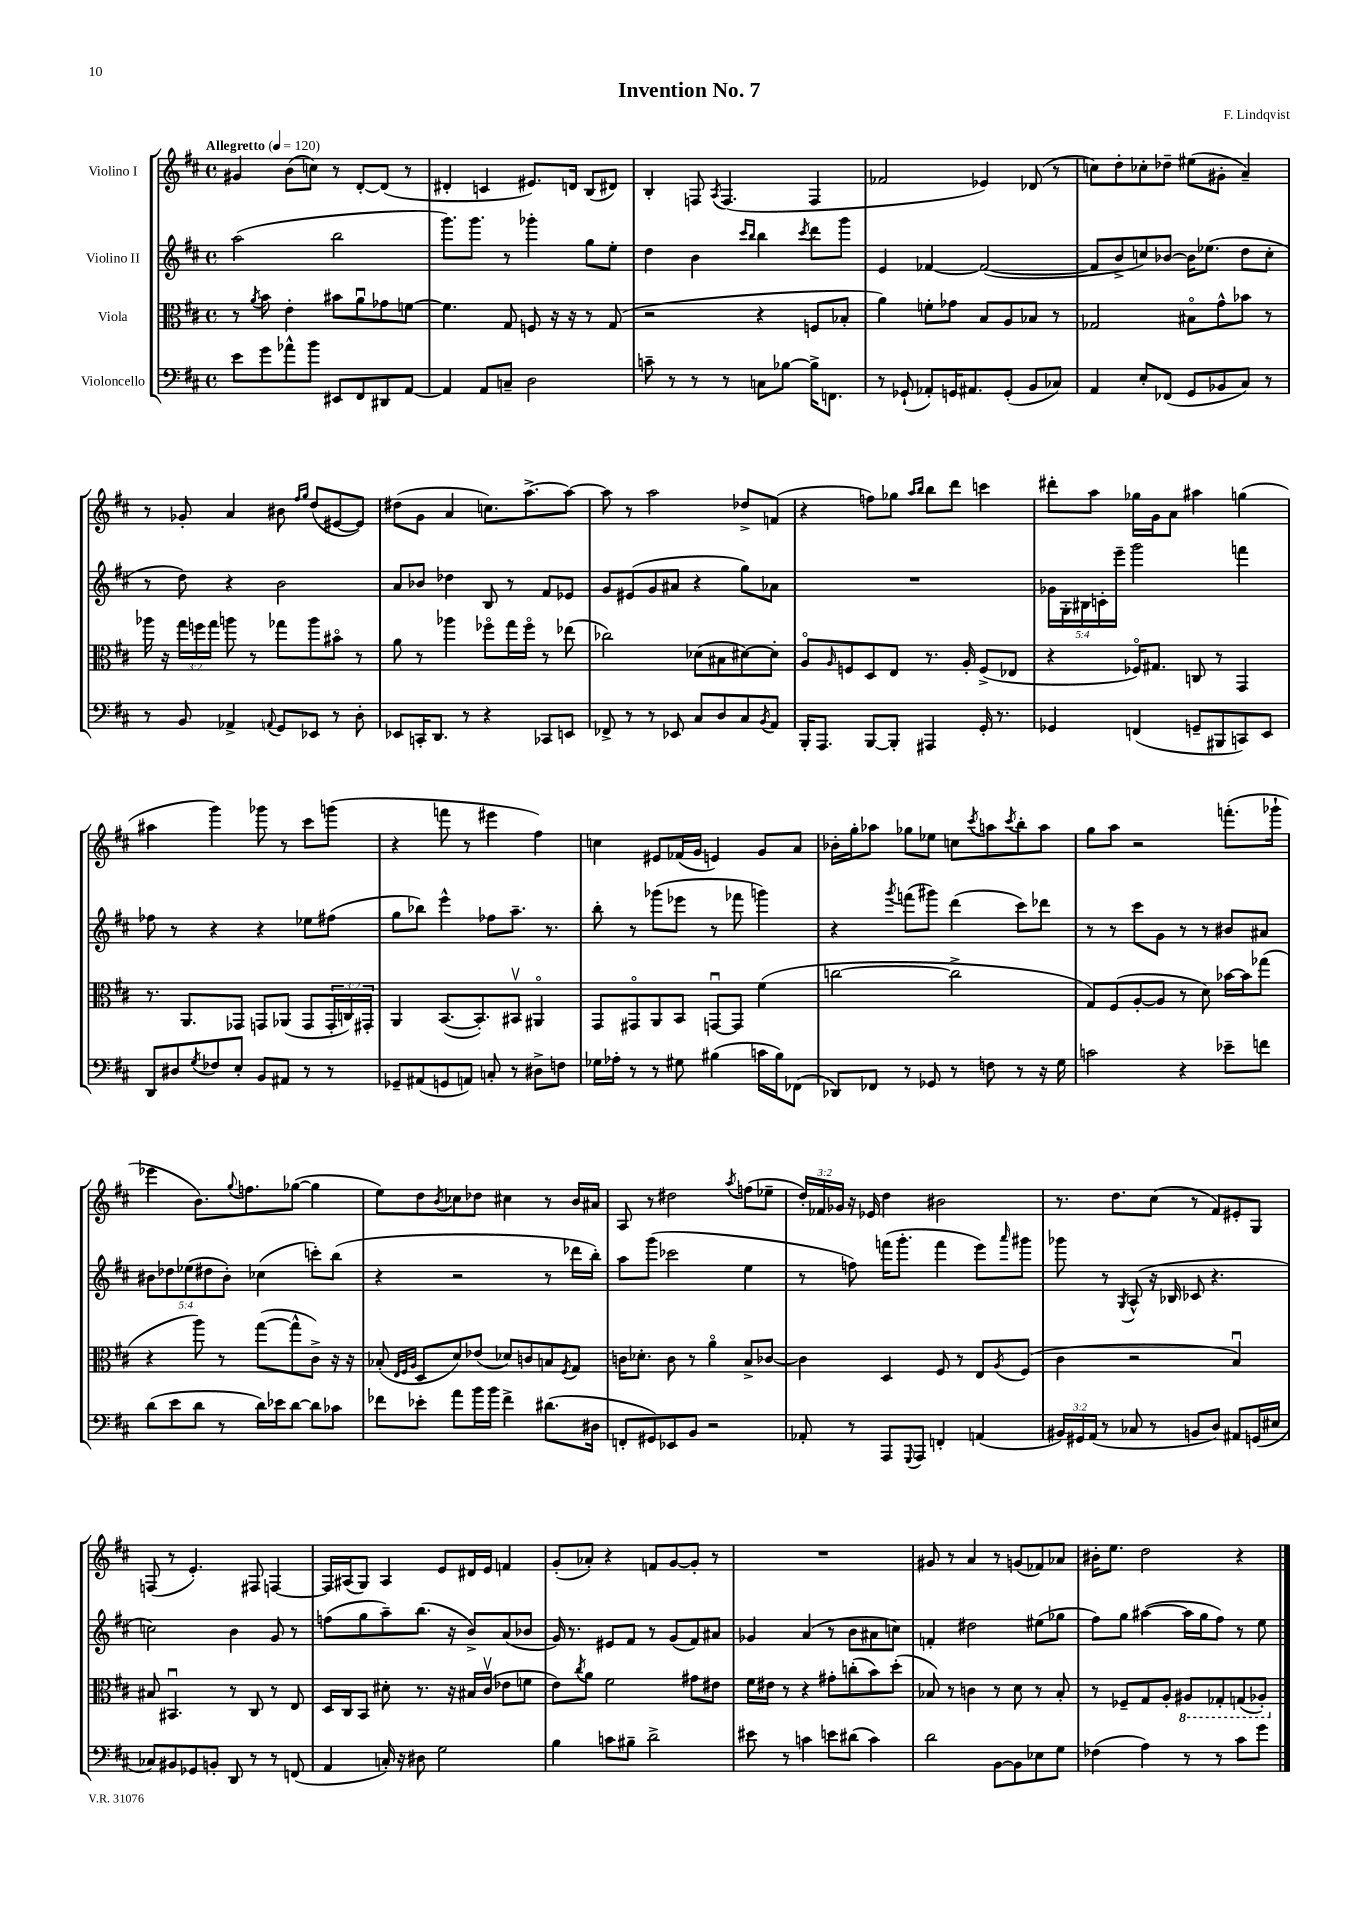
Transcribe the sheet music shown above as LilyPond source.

\header { title = "Invention No. 7" composer = "F. Lindqvist" }
<<
\new StaffGroup <<
\new Staff = "s0" \with { instrumentName = "Violino I" } {
    \clef treble \key d \major \defaultTimeSignature \time 4/4 \override Staff.TupletNumber.text = #tuplet-number::calc-fraction-text \tempo "Allegretto" 4 = 120
    gis'4 b'8( c''8) r8 d'8~-. d'8( r8 |
    dis'4-. c'4 eis'8.) d'16 b8( dis'8) |
    b4-. f8 \acciaccatura { a8 } f4.( f4 |
    fes'2 ees'4) des'8( r8 |
    c''8) d''8-. ces''8-. des''8-- eis''8( gis'8-. a'4--) |
    r8 ges'8-. a'4 bis'8 \grace { fis''16 g''16 } d''8( eis'8~ eis'8) |
    dis''8( g'8 a'4 c''8.) a''8.~-> a''8~ |
    a''8 r8 a''2 des''8-> f'8( |
    r4 f''8) ges''8 \grace { a''16 b''16 } b''8 d'''8 c'''4 |
    dis'''8-. a''8 ges''16 g'16 a'8 ais''4 g''4( |
    ais''4 g'''4) ges'''8 r8 cis'''8 g'''8( |
    r4 f'''8 r8 eis'''4 fis''4) |
    c''4 eis'8 fes'16( g'16 e'4) g'8 a'8 |
    bes'16-. g''16-. aes''8 ges''8 ees''8 c''8 \acciaccatura { cis'''8 } a''8 \acciaccatura { cis'''8 } b''8-. a''8 |
    g''8 a''8 r2 f'''8.-.( ges'''16-! |
    ees'''4 b'8.) \appoggiatura { g''8 } f''8. ges''8~( ges''4 |
    e''8) d''8 \acciaccatura { b'8 } ces''8 des''8 cis''4 r8 b'16 ais'16 |
    a8 r8 dis''2 \acciaccatura { a''8 } f''8( ees''8-- |
    \tuplet 3/2 { d''16-.) fes'16 ges'16 } r16 ees'16 d''4 bis'2 |
    r8. d''8. cis''8( r8 fis'8) eis'8-. g8 |
    f8( r8 e'4.-.) fis8 f4~ |
    f16 ais16( g8) ais4 e'8 dis'16 e'16 f'4 |
    g'8-.( aes'8-.) r4 f'8 g'8~ g'8-. r8 |
    R1 |
    gis'8 r8 a'4 r8 g'8( fes'8) aes'8 |
    bis'16-. e''8. d''2 r4 \bar "|." |
}
\new Staff = "s1" \with { instrumentName = "Violino II" } {
    \clef treble \key d \major \defaultTimeSignature \time 4/4 \override Staff.TupletNumber.text = #tuplet-number::calc-fraction-text
    a''2( b''2 |
    g'''8.) g'''8. r8 ges'''4-. g''8 e''8-. |
    d''4 b'4 \grace { cis'''16 b''16 } b''4 \acciaccatura { cis'''8 } d'''8 g'''8 |
    e'4 fes'4~ fes'2~( |
    fes'8 b'8-> c''8) bes'8~ bes'16 ees''8.( d''8 c''8-. |
    r8 d''8) r4 b'2 |
    a'8 bes'8 des''4 b8 r8 fis'8 ees'8 |
    g'8 eis'8( g'8 ais'8 r4 g''8) aes'8 |
    R1 |
    \tuplet 5/4 { ges'16 g16-. bis16 c'16-. e'''16-- } g'''2 f'''4 |
    fes''8 r8 r4 r4 ees''8 fis''8( |
    g''8 bes''8) e'''4-^ fes''8 a''8.-- r8. |
    b''8-. r8 ges'''8( ees'''8 r8 fes'''8 g'''4) |
    r4 \acciaccatura { g'''8 } f'''8( gis'''8) d'''4( cis'''8) des'''8 |
    r8 r8 cis'''8 g'8 r8 r8 bis'8 ais'8 |
    \tuplet 5/4 { bis'8 des''8 ees''8( dis''8 bis'8-.) } ces''4( c'''8-.) b''8( |
    r4 r2 r8 des'''16 b''16-.) |
    a''8 g'''8( ces'''2 e''4 |
    r8 f''8) f'''16( g'''8.-. f'''4 e'''8) \grace { a'''16 } gis'''8 |
    ges'''8 r8 \acciaccatura { g8 } a8-^( r16 bes16 ces'8 r4. |
    c''2) b'4 g'8 r8 |
    f''8( g''8 a''8--) b''8.( r16 b'8->) a'8( bes'8 |
    g'16) r8. eis'8 fis'8 r8 g'8( fis'8) ais'8 |
    ges'4 a'4( r8 b'8 ais'8 c''8) |
    f'4-. dis''2 eis''8( ges''8 |
    fis''8) g''8 ais''4~( ais''16 g''16 fis''8) r8 e''8 \bar "|." |
}
\new Staff = "s2" \with { instrumentName = "Viola" } {
    \clef alto \key d \major \defaultTimeSignature \time 4/4 \override Staff.TupletNumber.text = #tuplet-number::calc-fraction-text
    r8 \acciaccatura { a'8 } b'8 e'4-. bis'8 a'8\downbow ges'8 f'8~ |
    f'4. g8 f8 r16 r16 r8 g8( |
    r2 r4 f8 bes8-. |
    a'4) f'8-. ges'8 b8 a8 bes8 r8 |
    ges2 bis8\flageolet g'8-^ bes'8 r8 |
    aes''16 r16 \tuplet 3/2 { g''16 f''16 g''16 } a''8 r8 ges''8 a''8 bis'8\flageolet r8 |
    a'8 r8 aes''4 fes''8\flageolet g''16 fes''16\flageolet r8 ees''8( |
    ces''2) des'8( bis8 dis'8~) dis'8-. |
    a8\flageolet \grace { a16 } f8 d8 e8 r8. a16-. f8->( ees8 |
    r4 fes16\flageolet) gis8. c8 r8 g,4 |
    r8. a,8. ges,8 g,8 aes,8( g,8 \tuplet 3/2 { g,16-. c16) gis,16-. } |
    a,4 b,8.~( b,8.-.) bis,8\upbow ais,4\flageolet |
    g,8 gis,8\flageolet a,8 b,8 g,8~\downbow g,8 fis'4( |
    c''2~ c''2-> |
    g8) fis8( a8~-. a8 r8 d'8) bes'16~ bes'16 ges''8( |
    r4 a''8) r8 g''8~( g''8-^ cis'8->) r16 r16 |
    bes8-.( \grace { e32 fis32 a32 } d8 d'8) ees'8( des'8) c'8 b8 \acciaccatura { fis8 } g8 |
    c'16 des'8.-. c'8 r8 a'4\flageolet b8-> ces'8~ |
    ces'4 d4 fis8 r8 e8 \acciaccatura { a8 } fis8( |
    cis'4 r2 b4\downbow) |
    bis8 bis,4.\downbow r8 cis8 r8 e8 |
    d16 cis16 b,8 dis'8-. r8. r16 bis16 cis'16\upbow( ees'8 f'8 |
    e'8) \acciaccatura { cis''8 } a'8 fis'2 gis'8 eis'8 |
    fis'16 eis'16 r8 r4 gis'8-. c''8-.( b'8) d''8-.( |
    bes8) r8 c'4 r8 d'8 r8 bes8-. |
    r8 fes8-- g8 a8-. \ottava #-1 ais,8 ges,8-. g,8( aes,8-.) \ottava #0 \bar "|." |
}
\new Staff = "s3" \with { instrumentName = "Violoncello" } {
    \clef bass \key d \major \defaultTimeSignature \time 4/4 \override Staff.TupletNumber.text = #tuplet-number::calc-fraction-text
    e'8 g'8 aes'8-^ b'8 eis,8 fis,8 dis,8 a,8~ |
    a,4 a,8 c8-- d2 |
    c'8-- r8 r8 r8 c8 bes8~ bes16-> f,8. |
    r8 ges,8-!( aes,8-.) g,16 ais,8. g,8-.( b,8 ces8) |
    a,4 e8-. fes,8( g,8 bes,8 cis8) r8 |
    r8 b,8 aes,4-> \appoggiatura { a,8 } g,8 ees,8 r8 d8-. |
    ees,8 c,16-. d,8. r8 r4 ces,8 e,8 |
    fes,8-> r8 r8 ees,8 cis8 d8 cis8 \acciaccatura { b,8 } a,8 |
    b,,16-. a,,8. b,,8~ b,,8-. ais,,4 g,16-. r8. |
    ges,4 f,4( g,8-- bis,,8 c,8) e,8 |
    d,8 dis8 \acciaccatura { g8 } fes8 e8-. b,8 ais,8 r8 r8 |
    ges,8-- ais,8( g,8 a,8) c8-. r8 dis8-> f8 |
    ges16 aes16-. r8 r8 gis8 bis4( c'16 bis16) fes,8( |
    des,8) fes,8 r8 ges,8 r8 f8 r8 r16 g16 |
    c'2 r4 ees'8-- f'8 |
    d'8( e'8 d'8 r8 d'16) ees'16 d'8~ d'8 ces'8 |
    fes'8 ees'8-. a'8 b'16 b'16 fes'4-> dis'8.( dis16 |
    f,8-. gis,8) ees,8 b,8 r2 |
    aes,8-. r8 a,,8 \appoggiatura { g,,8 } a,,8 f,4-. a,4( |
    \tuplet 3/2 { bis,16) gis,16 a,16( } r8 ces8 r8 b,8 d8) ais,8 g,16( eis16 |
    ces8) bis,8 ges,8 b,8-. d,8 r8 r8 f,8( |
    a,4 c16-.) r16 dis8 g2 |
    b4 c'8 bis8-- d'2-> |
    eis'8 r8 c'4 e'8 dis'8( c'4) |
    d'2 b,8~ b,8 ees8 g8 |
    fes4( a4) r8 r8 cis'8 g'8 \bar "|." |
}
>>
>>
\layout { \context { \Score \remove "Bar_number_engraver" } }
